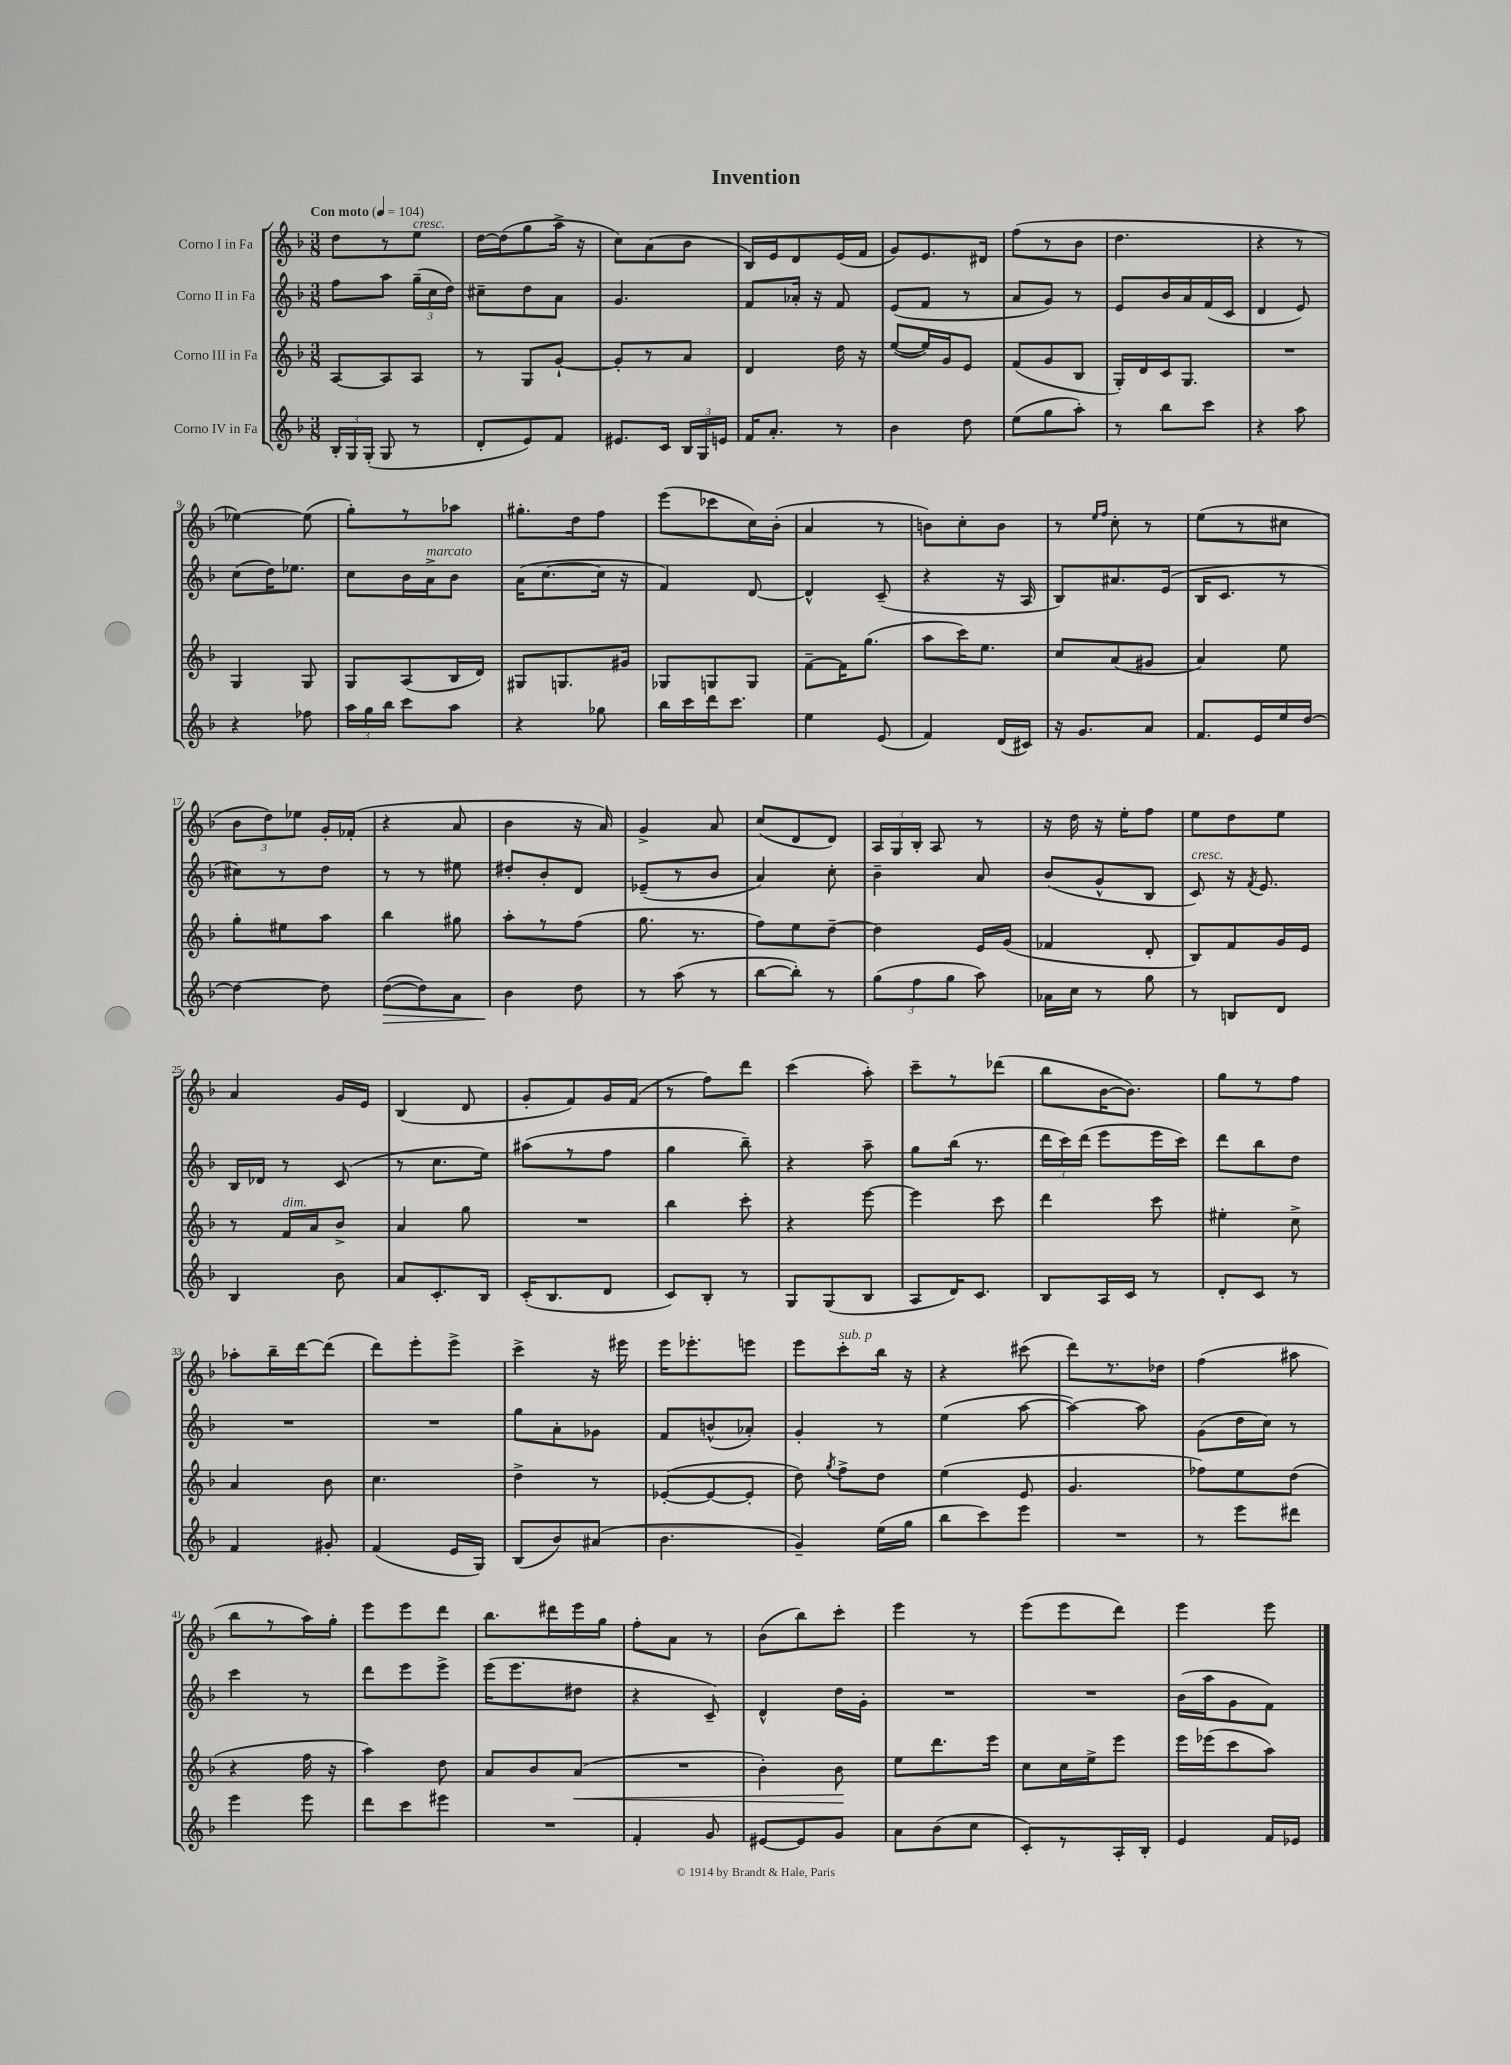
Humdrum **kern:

**kern	**kern	**kern	**kern
*staff4	*staff3	*staff2	*staff1
*clefG2	*clefG2	*clefG2	*clefG2
*k[b-]	*k[b-]	*k[b-]	*k[b-]
*M3/8	*M3/8	*M3/8	*M3/8
*MM104	*MM104	*MM104	*MM104
24B-'	[8A	8ff	8dd
24G	.	.	.
(24G'	.	.	.
8G	8A]	8aa	8r
8r	8A	(24gg~	8ee
.	.	24cc	.
.	.	24dd)	.
=	=	=	=
8d'	8r	8cc#~	[16dd
.	.	.	(16dd]
8e)	8G	8dd	8gg
8f	[8g`	8a	16aa^
.	.	.	16r
=	=	=	=
8.e#	8g']	4.g	8cc)
.	8r	.	(8a
16c	.	.	.
24B-	8a	.	8b-
24G	.	.	.
24e	.	.	.
=	=	=	=
16f	4d	8f	16B-)
8.a'	.	.	16e
.	.	16a-'	8d
.	.	16r	.
8r	16dd	8f	(16e
.	16r	.	16f
=	=	=	=
4b-	([8ee	(8e	8g)
.	16ee])	8f	8.e
.	16g	.	.
8dd	8e	8r	.
.	.	.	16d#
=	=	=	=
(8ee	(8f	8a	(8ff
8gg	8g	8g)	8r
8aa')	8B-	8r	8b-
=	=	=	=
8r	16G')	8e	4.dd
.	16d	.	.
8bb-	16c	16b-	.
.	8.G	16a	.
8ccc	.	(16f	.
.	.	16c	.
=	=	=	=
4r	4.r	4d	4r
8aa	.	8e)	8r
=	=	=	=
4r	4G	(8cc	[4ee-)
.	.	16dd)	.
.	.	8.ee-	.
8ff-	8G	.	(8ee-]
=	=	=	=
24aa	8G	8cc	8gg')
24gg	.	.	.
24bb-	.	.	.
8ccc	(8A	16b-	8r
.	.	16a^	.
8aa	16B-	8b-	8aa-
.	16d)	.	.
=	=	=	=
4r	8G#	(16a	8.gg#'
.	.	[8.cc	.
.	8.G	.	.
.	.	.	16dd
8gg-	.	16cc]	8ff
.	16g#	16r	.
=	=	=	=
16bb-	8G-	4f)	(8eee
16ccc	.	.	.
16ddd	8G	.	8ccc-
8.ccc	.	.	.
.	8G	[8d	16cc)
.	.	.	(16b-'
=	=	=	=
4ee	[8f~	4d^^]	4a
.	16f]	.	.
.	(8.gg	.	.
(8e	.	(8c~	8r
=	=	=	=
4f)	8aa	4r	8b)
.	16ccc)	.	8cc'
.	8.ee	.	.
(16d	.	16r	8b
16c#)	.	16A	.
=	=	=	=
16r	8cc	8B-)	8r
8.g	.	.	.
.	.	.	16qqee
.	.	.	16qqff
.	(8a	8.a#	8cc'
8a	8g#	.	8r
.	.	(16e	.
=	=	=	=
8.f	4a)	16B-	(8ee
.	.	8.c	.
.	.	.	8r
16e	.	.	.
16ee	8ee	8r	8cc#
[16dd	.	.	.
=	=	=	=
4dd_	8gg'	8cc#)	12b-
.	.	.	12dd)
.	8ee#	8r	.
.	.	.	12ee-
8dd]	8aa	8dd	16g'
.	.	.	(16f-'
=	=	=	=
([8dd	4bb-	8r	4r
8dd])	.	8r	.
8a	8gg#	8ee#	8a
=	=	=	=
4b-	8aa'	8dd#'	4b-
.	8r	8b-'	.
8dd	(8ff	8d	16r
.	.	.	16a)
=	=	=	=
8r	8.gg	(8e-~	4g^
(8aa	.	8r	.
.	8.r	.	.
8r	.	8b-	8a
=	=	=	=
[8bb-	8ff)	4a)	(8cc
8bb-'])	8ee	.	8d
8r	[8dd~	8cc'	8d)
=	=	=	=
(12gg	4dd]	4b-~	24A
.	.	.	24G
12ff	.	.	24B-'
.	.	.	8A
12gg	.	.	.
8aa)	16e	8a	8r
.	(16g	.	.
=	=	=	=
16a-	4f-	(8b-	16r
16cc	.	.	16dd
8r	.	8g^^	16r
.	.	.	16ee'
8gg	8d'	8B-	8ff
=	=	=	=
8r	8B-)	8c)	8ee
8B	8f	16r	8dd
.	.	8qf	.
.	.	8.e	.
8d	16g	.	8ee
.	16e	.	.
=	=	=	=
4B-	8r	16B-	4a
.	.	16d-	.
.	16f	8r	.
.	16a	.	.
8b-	8b-^	(8c	16g
.	.	.	16e
=	=	=	=
8a	4a	8r	(4B-
8.c'	.	8.cc	.
.	8gg	.	8d
16B-	.	16ee)	.
=	=	=	=
(16c'	4.r	(8aa#	8g'
8.B-	.	.	.
.	.	8r	8f)
8d	.	8ff	16g
.	.	.	(16f
=	=	=	=
8c)	4bb-	4gg	8r
8B-'	.	.	8ff)
8r	8ccc'	8bb-~)	8ddd
=	=	=	=
8G	4r	4r	(4ccc
(8G	.	.	.
8B-	[8eee	8aa~	8aa')
=	=	=	=
8A	4eee]	8gg	8ccc~
16d)	.	(16bb-	8r
8.c	.	8.r	.
.	8ccc	.	(8ddd-
=	=	=	=
8B-	4ddd	24ddd	8bb-
.	.	24ccc)	.
.	.	(24ddd	.
16A	.	8eee	[16b-
16c	.	.	8.b-])
8r	8ccc	16eee	.
.	.	16ccc)	.
=	=	=	=
8d'	4ee#'	8ddd	8gg
8c	.	8bb-	8r
8r	8cc^	8dd	8ff
=	=	=	=
4f	4a	4.r	8aa-'
.	.	.	16bb-~
.	.	.	[16ddd
8g#'	8b-	.	(8ddd]
=	=	=	=
(4f	4.cc	4.r	8ddd)
.	.	.	8eee'
16e	.	.	8eee^
16G)	.	.	.
=	=	=	=
(8B-	4dd^	8gg	4ccc^
8b-)	.	8a'	.
(8a#	8r	8g-	16r
.	.	.	16eee#
=	=	=	=
4.b-	([8e-'	8f	16eee
.	.	.	8.eee-'
.	8e-_	(8b^^	.
.	8e-']	8a-')	8eee
=	=	=	=
4g~)	8dd)	4g'	8eee
.	8qgg	.	.
.	8ff^	.	8ccc'
(16ee	8dd	8r	16bb-
16gg	.	.	16r
=	=	=	=
8bb-	(4ee	(4ee	4r
8ccc)	.	.	.
8eee	8e	[8aa	(8ccc#
=	=	=	=
4.r	4.g	4aa_)	8ddd)
.	.	.	8.r
.	.	8aa]	.
.	.	.	16dd-
=	=	=	=
8r	8ff-)	(8g	(4ff
8eee	8ee	16dd	.
.	.	16cc)	.
8ddd#	(8dd	8r	8aa#
=	=	=	=
4eee	4r	4ccc	8bb-
.	.	.	8r
8eee	16ff	8r	16aa)
.	16r	.	16gg'
=	=	=	=
8ddd	4aa)	8ddd	8eee
8ccc	.	8eee	8eee
8eee#	8dd	8eee^	8ddd
=	=	=	=
4.r	8a	(16eee	8.bb-
.	.	8.eee	.
.	8b-	.	.
.	.	.	16ddd#
.	(8a	8dd#	16eee
.	.	.	16gg
=	=	=	=
4f'	4.r	4r	8ff'
.	.	.	8a
8g	.	8c~)	8r
=	=	=	=
[8e#	4b-')	4d^^	(8b-
8e#]	.	.	8bb-)
8g	8b-	16dd	8ccc'
.	.	16g'	.
=	=	=	=
8a	8ee	4.r	4eee
(8b-	8.ddd	.	.
8cc	.	.	8r
.	16eee	.	.
=	=	=	=
8c')	8cc	4.r	(8eee
8r	16cc	.	8eee
.	16ee^	.	.
16A'	8eee	.	8ddd)
16B-'	.	.	.
=	=	=	=
4e	16eee	(16b-	4eee
.	(16eee-	16aa	.
.	8ccc	8g	.
16f	8aa)	8f)	8eee
16e-	.	.	.
==	==	==	==
*-	*-	*-	*-
